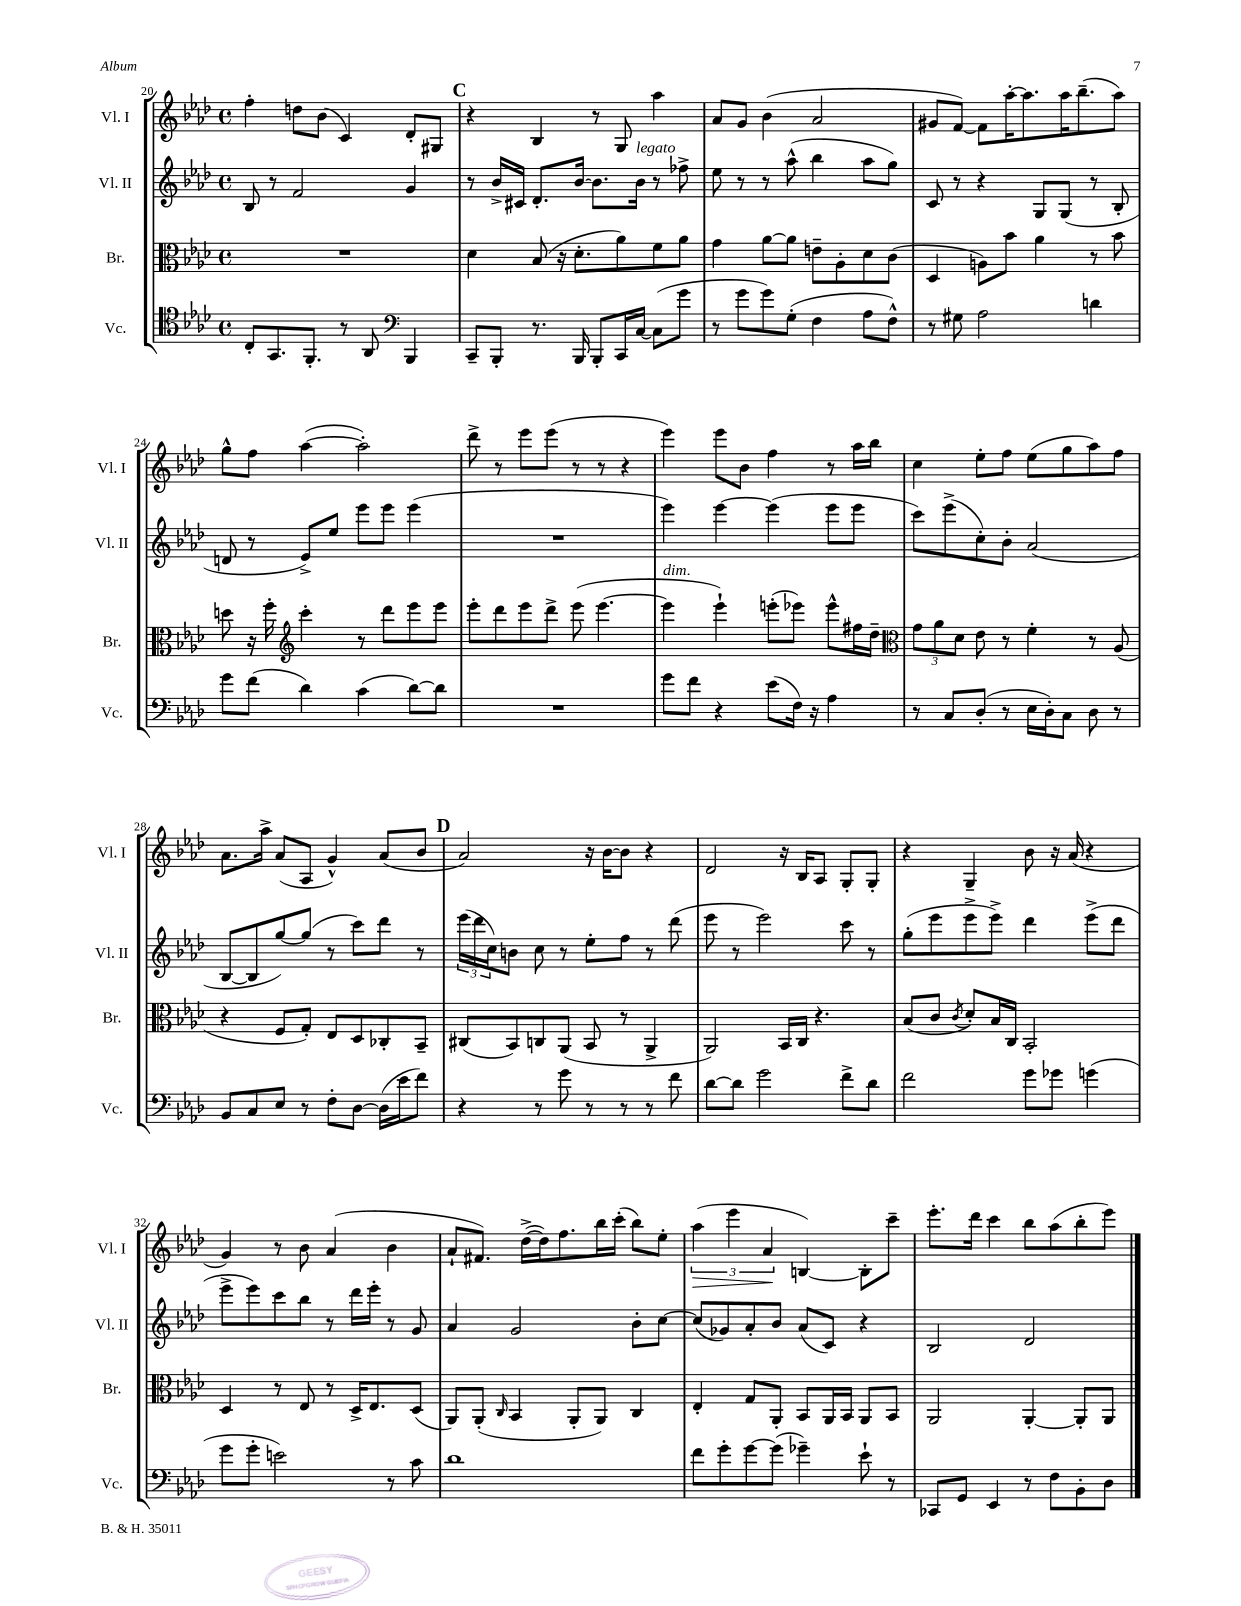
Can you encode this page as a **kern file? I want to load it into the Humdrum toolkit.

**kern	**kern	**kern	**kern	**dynam
*part4	*part3	*part2	*part1	*part1
*staff4	*staff3	*staff2	*staff1	*staff1
*I"Vc.	*I"Br.	*I"Vl. II	*I"Vl. I	*
*I'Vc.	*I'Br.	*I'Vl. II	*I'Vl. I	*
*clefC4	*clefC3	*clefG2	*clefG2	*
*k[b-e-a-d-]	*k[b-e-a-d-]	*k[b-e-a-d-]	*k[b-e-a-d-]	*
*M4/4	*M4/4	*M4/4	*M4/4	*
*met(c)	*met(c)	*met(c)	*met(c)	*
=20	=20	=20	=20	=20
8C'/L	1r	8B-/	4ff'\	.
8.GG/	.	8r	.	.
.	.	2f/	8ddn\L	.
8.FF'/J	.	.	.	.
.	.	.	(8b-\J	.
8r	.	.	4c/)	.
8AA-/	.	.	.	.
*clefF4	*	*	*	*
4BBB-/	.	4g/	8d-'/L	.
.	.	.	8G#X/J	.
!!LO:REH:place=s1:t=C
=21	=21	=21	=21	=21
8CC~/L	4d-\	8r	4r	.
8BBB-'/J	.	16b-^/LL	.	.
.	.	16c#X/JJ	.	.
8.r	(8B-/	8.d-'/L	4B-/	.
.	16r	.	.	.
16BBB-/	8.d-'\L	[16b-/Jk	.	.
8BBB-'/L	.	8.b-\L]	8r	.
16CC/L	8a-\)	.	8G/	.
!	!	!LO:TX:a:i:t=legato	!	!
[16C/JJ	.	16b-\Jk	.	.
(8C\L]	8f\	8r	4aa-\	.
8g\J	8a-\J	8ff-X^\	.	.
=22	=22	=22	=22	=22
8r	4g\	8ee-\	8a-/L	.
8g\L	.	8r	8g/J	.
8g\)	[8a-\L	8r	(4b-\	.
(8G'\J	8a-\J]	(8aa-^^\	.	.
4F\	8en~\L	4bb-\	2a-/	.
.	8A-'\	.	.	.
8A-\L	8d-\	8aa-\L	.	.
8F^^\J)	(8c\J	8gg\J)	.	.
=23	=23	=23	=23	=23
8r	4D-/	8c/	8g#X/L	.
8G#X\	.	8r	[8f/J)	.
2A-\	8An\L)	4r	8f\L]	.
.	8b-\J	.	[16aa-'\K	.
.	.	.	8.aa-\]	.
.	4a-\	8G/L	.	.
.	.	(8G/J	16aa-\K	.
.	.	.	(8.bb-~\	.
4dn\	8r	8r	.	.
.	8b-\	8B-'/	8aa-\J)	.
!!LO:LB:g=z
=24	=24	=24	=24	=24
8g\L	8ddn\	8dn/	8gg^^\L	.
(8f\J	16r	8r	8ff\J	.
.	16ff'\	.	.	.
*	*clefG2	*	*	*
4d-\)	4ccc'\	8e-^/L)	([4aa-\	.
.	.	8ee-/J	.	.
(4c\	8r	8eee-\L	2aa-'\])	.
.	8ddd-\L	8eee-\J	.	.
[8d-\L)	8eee-\	(4eee-\	.	.
8d-\J]	8eee-\J	.	.	.
=25	=25	=25	=25	=25
1r	8eee-'\L	1r	8ddd-^\	.
.	8ddd-\	.	8r	.
.	8eee-\	.	8eee-\L	.
.	8ddd-^\J	.	(8eee-\J	.
.	(8eee-\	.	8r	.
.	[4.eee-\	.	8r	.
.	.	.	4r	.
=26	=26	=26	=26	=26
!	!LO:TX:a:i:t=dim.	!	!	!
8g\L	4eee-\]	4eee-\)	4eee-\)	.
8f\J	.	.	.	.
4r	4eee-`\)	[4eee-\	8eee-\L	.
.	.	.	8b-\J	.
(8e-\L	(8eeen'\L	(4eee-\]	4ff\	.
16F\Jk)	8eee-X\J)	.	.	.
16r	.	.	.	.
4A-\	8eee-^^\L	8eee-\L	8r	.
.	16ff#X\L	8eee-\J	16aa-\LL	.
.	16dd-~\JJ	.	16bb-\JJ	.
=27	=27	=27	=27	=27
*	*clefC3	*	*	*
8r	12g\L	8ccc\L)	4cc\	.
.	12a-\	.	.	.
8C/L	.	(8eee-^\	.	.
.	12d-\J	.	.	.
(8D-'/J	8e-\	8cc'\)	8ee-'\L	.
8r	8r	8b-'\J	8ff\J	.
16E-\LL	4f'\	(2a-/	(8ee-\L	.
16D-'\J)	.	.	.	.
8C\J	.	.	8gg\	.
8D-\	8r	.	8aa-\)	.
8r	(8A-/	.	8ff\J	.
!!LO:LB:g=z
=28	=28	=28	=28	=28
8BB-/L	4r	[8B-/L	8.a-\L	.
8C/	.	8B-/]	.	.
.	.	.	16aa-^\Jk	.
8E-/J	8F/L	[8gg/)	(8a-/L	.
8r	8G'/J)	(8gg/J]	8A-/J	.
8F'\L	8E-/L	8r	4g^^/)	.
[8D-\J	8D-/	8ccc\L)	.	.
(16D-\LL]	8C-X'/	8ddd-\J	(8a-/L	.
16e-\J	.	.	.	.
8f\J)	8BB-~/J	8r	8b-/J	.
!!LO:REH:place=s1:t=D
=29	=29	=29	=29	=29
4r	(8C#X/L	(24eee-\LL	2a-/)	.
.	.	24ddd-\	.	.
.	.	24cc\J)	.	.
.	8BB-/)	8bn\J	.	.
8r	8Cn/	8cc\	.	.
8g\	(8AA-/J	8r	.	.
8r	8BB-/	8ee-'\L	16r	.
.	.	.	[16b-\KL	.
8r	8r	8ff\J	8b-\J]	.
8r	4AA-^/	8r	4r	.
8f\	.	(8ddd-\	.	.
=30	=30	=30	=30	=30
[8d-\L	2AA-/)	8eee-\	2d-/	.
8d-\J]	.	8r	.	.
2g\	.	2eee-\)	.	.
.	16BB-/LL	.	16r	.
.	16C/JJ	.	16B-/KL	.
.	4.r	.	8A-/J	.
8f^\L	.	8ccc\	8G'/L	.
8d-\J	.	8r	8G'/J	.
=31	=31	=31	=31	=31
2f\	(8B-/L	(8gg'\L	4r	.
.	8c/J	8eee-\	.	.
.	8qc/	.	.	.
.	8d-'/L)	8eee-^\	4G~/	.
.	16B-/L	8eee-^\J)	.	.
.	16C/JJ	.	.	.
8g\L	2BB-'/	4ddd-\	8b-\	.
8g-X\J	.	.	16r	.
.	.	.	(16a-/	.
(4gn\	.	(8eee-^\L	4r	.
.	.	8ddd-\J	.	.
!!LO:LB:g=z
=32	=32	=32	=32	=32
8g\L	4D-/	8eee-^\L	4g/)	.
8g'\J	.	8eee-\)	.	.
2en\)	8r	8ccc\	8r	.
.	8E-/	8bb-\J	8b-\	.
.	8r	8r	(4a-/	.
.	16D-^/KL	16ddd-\LL	.	.
.	8.E-/	16eee-'\JJ	.	.
8r	.	8r	4b-\	.
8c\	(8D-/J	8g/	.	.
=33	=33	=33	=33	=33
1d-	8AA-/L)	4a-/	8a-`/L	.
.	(8AA-'/J	.	8.f#X/J)	.
.	16qqC/	.	.	.
.	4BB-/	2g/	.	.
.	.	.	([16dd-^\LL	.
.	.	.	16dd-\J])	.
.	.	.	8.ff\	.
.	8AA-'/L	.	.	.
.	8AA-/J)	.	16bb-\L	.
.	.	.	(16ccc'\JJ	.
.	4C/	8b-'\L	8bb-\L)	.
.	.	[8cc\J	8ee-'\J	.
=34	=34	=34	=34	=34
!	!	!	!	!LO:HP:b
8f\L	4E-'/	(8cc/L]	(6aa-\	>
8g'\	.	8g-X/)	.	.
.	.	.	6eee-\	.
[8g\	8G/L	8a-'/	.	.
.	.	.	6a-/	.
(8g\J]	8AA-'/J	8b-/J	.	.
4g-X~\)	8BB-/L	(8a-/L	[4Bn/)	]
.	16AA-/L	8c/J)	.	.
.	16BB-/JJ	.	.	.
8e-`\	8AA-/L	4r	8B'\L]	.
8r	8BB-/J	.	8ccc~\J	.
=35	=35	=35	=35	=35
8CC-X/L	2AA-/	2B-/	8.eee-'\L	.
8GG/J	.	.	.	.
.	.	.	16ddd-\Jk	.
4EE-/	.	.	4ccc\	.
8r	[4AA-'/	2d-/	8bb-\L	.
8F\L	.	.	(8aa-\	.
8BB-'\	8AA-'/L]	.	8bb-'\	.
8D-\J	8AA-/J	.	8eee-\J)	.
==	==	==	==	==
*-	*-	*-	*-	*-
